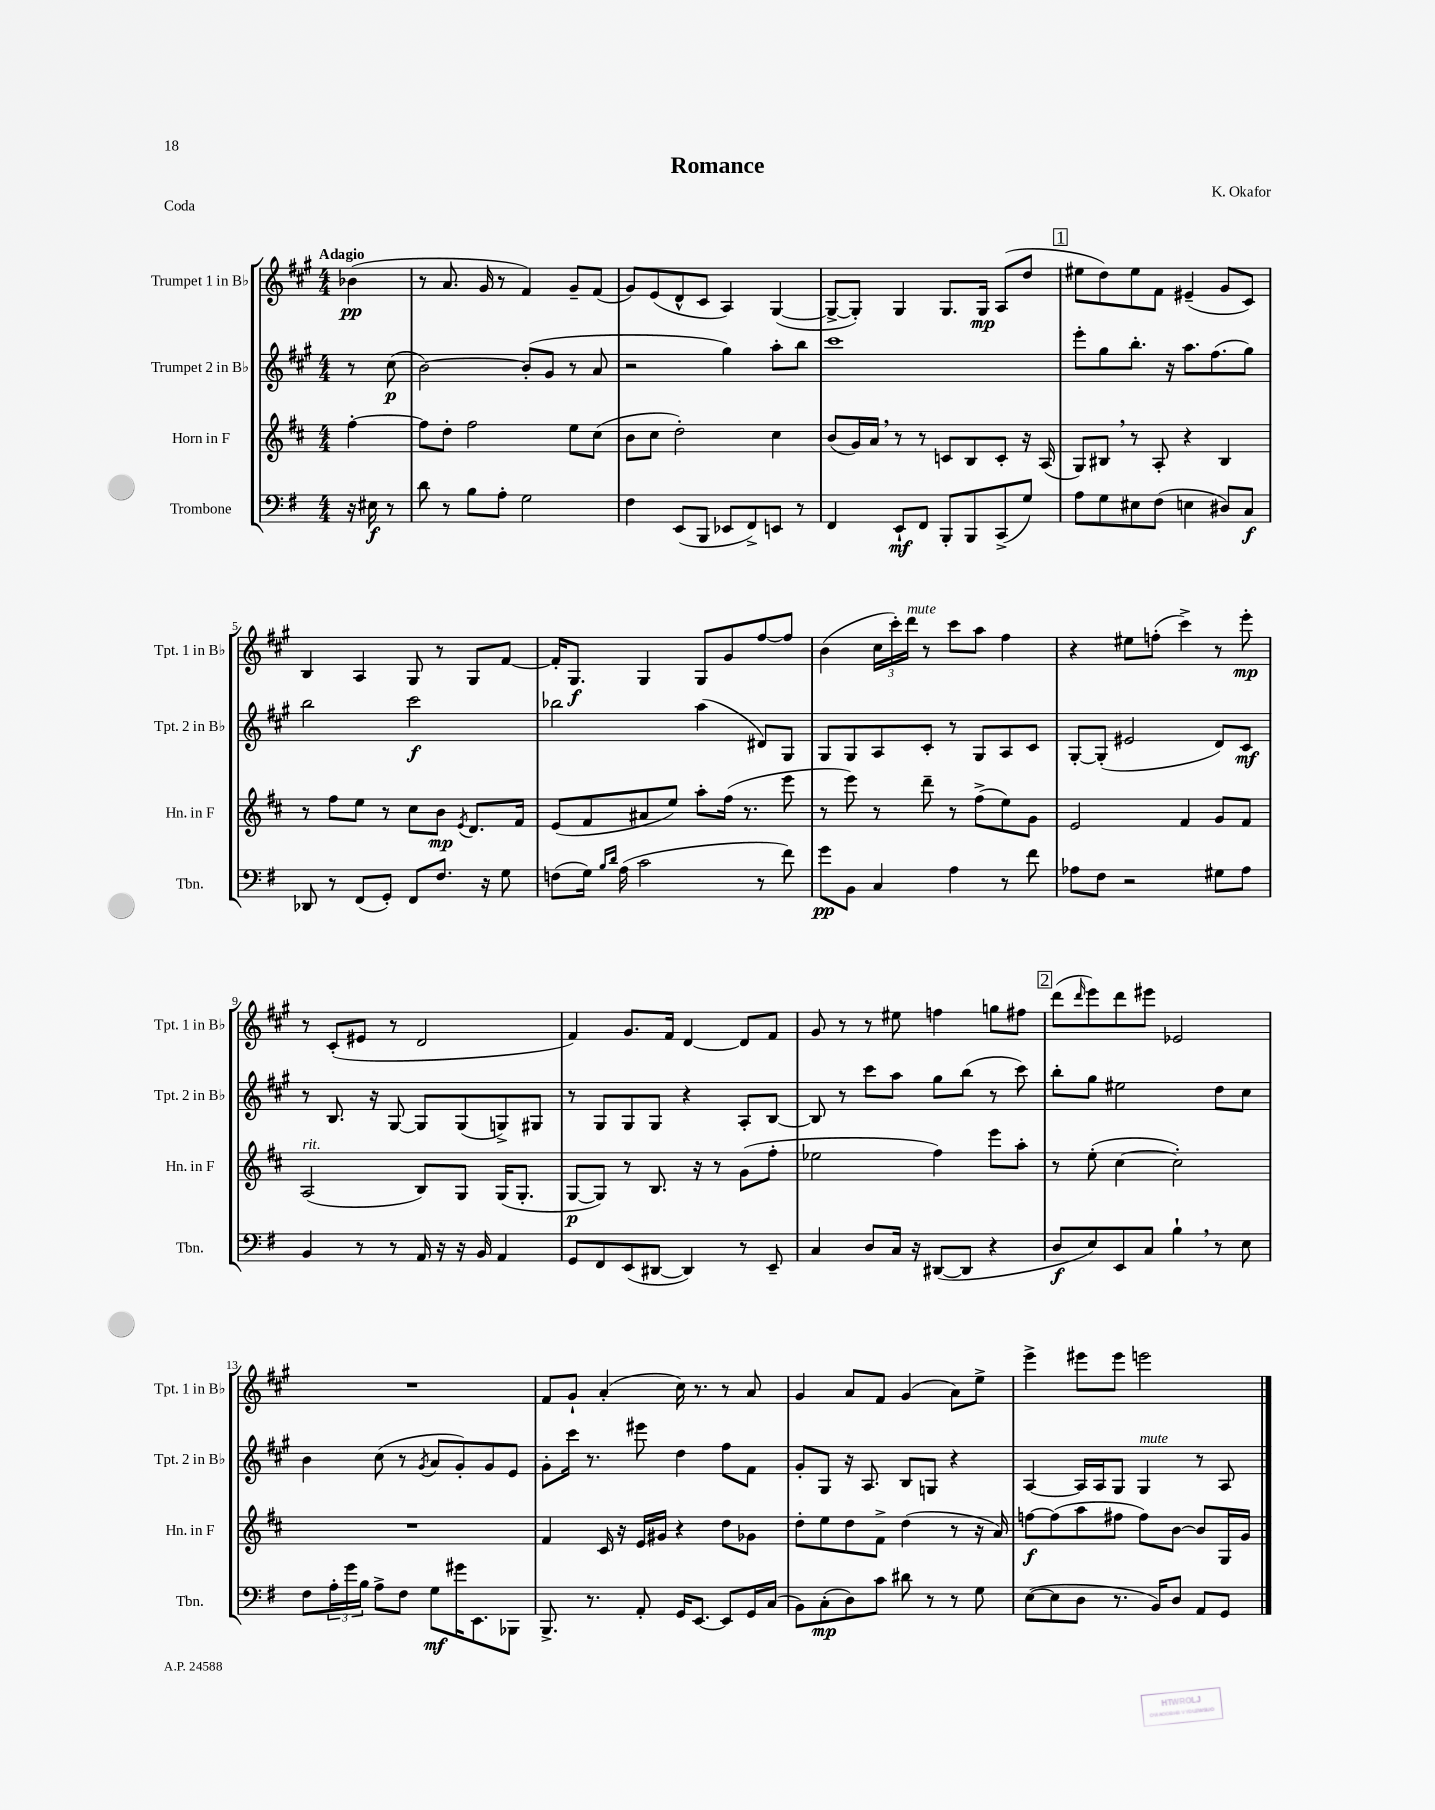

**kern	**dynam	**kern	**dynam	**kern	**dynam	**kern	**dynam
*part4	*part4	*part3	*part3	*part2	*part2	*part1	*part1
*staff4	*staff4	*staff3	*staff3	*staff2	*staff2	*staff1	*staff1
*I"Trombone	*	*I"Horn in F	*	*I"Trumpet 2 in B♭	*	*I"Trumpet 1 in B♭	*
*I'Tbn.	*	*I'Hn. in F	*	*I'Tpt. 2 in B♭	*	*I'Tpt. 1 in B♭	*
*clefF4	*	*clefG2	*	*clefG2	*	*clefG2	*
*k[f#]	*	*k[f#c#]	*	*k[f#c#g#]	*	*k[f#c#g#]	*
*M4/4	*	*M4/4	*	*M4/4	*	*M4/4	*
=	=	=	=	=	=	=	=
!	!	!	!	!	!	!LO:TX:a:B:t=Adagio	!
16r	.	[4ff#'\	.	8r	.	(4b-X\	pp
16E#X\	f	.	.	.	.	.	.
8r	.	.	.	(8cc#\	p	.	.
=1	=1	=1	=1	=1	=1	=1	=1
8d\	.	8ff#\L]	.	[2b\)	.	8r	.
8r	.	8dd'\J	.	.	.	8.a/	.
8B\L	.	2ff#\	.	.	.	.	.
.	.	.	.	.	.	16g#/	.
8A'\J	.	.	.	.	.	8r	.
2G\	.	.	.	(8b'/L]	.	4f#/)	.
.	.	.	.	8g#/J	.	.	.
.	.	8ee\L	.	8r	.	8g#~/L	.
.	.	(8cc#\J	.	8a/	.	(8f#/J	.
=2	=2	=2	=2	=2	=2	=2	=2
4F#\	.	8b\L	.	2r	.	8g#/L)	.
.	.	8cc#\J	.	.	.	(8e/	.
(8EE/L	.	2dd'\)	.	.	.	8d^^/	.
8BBB/J	.	.	.	.	.	8c#/J	.
8EE-X/L	.	.	.	4gg#\)	.	4A/)	.
8FF#^/)	.	.	.	.	.	.	.
8EEn/J	.	4cc#\	.	8aa'\L	.	([4G#/	.
8r	.	.	.	8bb\J	.	.	.
=3	=3	=3	=3	=3	=3	=3	=3
4FF#/	.	(8b/L	.	1ccc#	.	8G#^/L_	.
.	.	16g/L)	.	.	.	8G#'/J])	.
.	.	16a,/JJ	.	.	.	.	.
8EE`/L	mf	8r	.	.	.	4G#/	.
8FF#/J	.	8r	.	.	.	.	.
8BBB'/L	.	8cn/L	.	.	.	8.G#/L	.
8BBB/	.	8B/	.	.	.	.	.
.	.	.	.	.	.	16G#/Jk	mp
(8CC^/	.	8c'/J	.	.	.	(8A/L	.
8G/J)	.	16r	.	.	.	8dd/J	.
.	.	(16A/	.	.	.	.	.
!!LO:REH:place=s1:t=1
=4	=4	=4	=4	=4	=4	=4	=4
8A\L	.	8G/L)	.	8eee'\L	.	8ee#X\L	.
8G\	.	8B#X,/J	.	8gg#\	.	8dd\)	.
8E#X\	.	8r	.	8.bb'\J	.	8ee#\	.
(8F#\J	.	8A'/	.	.	.	8f#\J	.
.	.	.	.	16r	.	.	.
4En\	.	4r	.	8.aa\L	.	(4e#X~/	.
.	.	.	.	(8.ff#\	.	.	.
8D#X/L)	.	4B#/	.	.	.	8g#/L	.
8C/J	f	.	.	8gg#\J)	.	8c#/J)	.
!!LO:LB:g=z
=5	=5	=5	=5	=5	=5	=5	=5
8DD-X/	.	8r	.	2bb\	.	4B/	.
8r	.	8ff#\L	.	.	.	.	.
(8FF#/L	.	8ee\J	.	.	.	4A/	.
8GG'/J)	.	8r	.	.	.	.	.
8FF#/L	.	8cc#\L	.	2ccc#\	f	8G#/	.
8.F#/J	.	8b\J	mp	.	.	8r	.
.	.	8qe/	.	.	.	.	.
.	.	8.d/L	.	.	.	8G#/L	.
16r	.	.	.	.	.	.	.
8G\	.	.	.	.	.	[8f#/J	.
.	.	16f#/Jk	.	.	.	.	.
=6	=6	=6	=6	=6	=6	=6	=6
(8Fn\L	.	(8e/L	.	2bb-X\	.	16f#'/KL]	.
.	.	.	.	.	.	8.G#/J	f
16G\Jk)	.	8f#/	.	.	.	.	.
16qqB/LL	.	.	.	.	.	.	.
16qqd/JJ	.	.	.	.	.	.	.
(16A\	.	.	.	.	.	.	.
2c\	.	8a#X/	.	.	.	4G#/	.
.	.	8ee/J)	.	.	.	.	.
.	.	8aa'\L	.	(4aa\	.	8G#/L	.
.	.	(16ff#\Jk	.	.	.	8g#/	.
.	.	8.r	.	.	.	.	.
8r	.	.	.	8d#X/L)	.	[8ff#/	.
8f#\)	.	8eee\	.	8G#/J	.	8ff#/J]	.
=7	=7	=7	=7	=7	=7	=7	=7
8g\L	pp	8r	.	8G#/L	.	(4b\	.
8BB\J	.	8eee\)	.	8G#/	.	.	.
4C/	.	8r	.	8A/	.	24cc#\LL	.
.	.	.	.	.	.	24ccc#'\)	.
!	!	!	!	!	!	!LO:TX:a:i:t=mute	!
.	.	.	.	.	.	24ddd\JJ	.
.	.	8ddd~\	.	8c#'/J	.	8r	.
4A\	.	8r	.	8r	.	8ccc#\L	.
.	.	(8ff#^\L	.	8G#/L	.	8aa\J	.
8r	.	8ee\)	.	8A/	.	4ff#\	.
8f#\	.	8g\J	.	8c#/J	.	.	.
=8	=8	=8	=8	=8	=8	=8	=8
8A-X\L	.	2e/	.	[8G#'/L	.	4r	.
8F#\J	.	.	.	(8G#'/J]	.	.	.
2r	.	.	.	2e#X/	.	8ee#X\L	.
.	.	.	.	.	.	(8ffn'\J	.
.	.	4f#/	.	.	.	4ccc#^\)	.
8G#X\L	.	8g/L	.	8d/L)	.	8r	.
8A-\J	.	8f#/J	.	8c#/J	mf	8eee'\	mp
!!LO:LB:g=z
=9	=9	=9	=9	=9	=9	=9	=9
!	!	!LO:TX:a:i:t=rit.	!	!	!	!	!
4BB/	.	(2A/	.	8r	.	8r	.
.	.	.	.	8.B/	.	(8c#'/L	.
8r	.	.	.	.	.	8e#X/J	.
.	.	.	.	16r	.	.	.
8r	.	.	.	[8G#/	.	8r	.
16AA/	.	8B/L)	.	8G#/L]	.	2d/	.
16r	.	.	.	.	.	.	.
16r	.	8G/J	.	(8G#/	.	.	.
16BB/	.	.	.	.	.	.	.
4AA/	.	(16G/KL	.	8Gn^/)	.	.	.
.	.	8.G'/J	.	.	.	.	.
.	.	.	.	8G#X/J	.	.	.
=10	=10	=10	=10	=10	=10	=10	=10
8GG/L	.	[8G/L	p	8r	.	4f#/)	.
8FF#/	.	8G/J])	.	8G#/L	.	.	.
(8EE/	.	8r	.	8G#/	.	8.g#/L	.
[8DD#X/J	.	8.B/	.	8G#/J	.	.	.
.	.	.	.	.	.	16f#/Jk	.
4DD#/])	.	.	.	4r	.	[4d/	.
.	.	16r	.	.	.	.	.
.	.	8r	.	.	.	.	.
8r	.	(8g\L	.	8A'/L	.	8d/L]	.
8EE~/	.	8ff#'\J	.	[8B/J	.	8f#/J	.
=11	=11	=11	=11	=11	=11	=11	=11
4C/	.	2ee-X\	.	8B/]	.	8g#/	.
.	.	.	.	8r	.	8r	.
8D/L	.	.	.	8ccc#\L	.	8r	.
16C/Jk	.	.	.	8aa\J	.	8ee#X\	.
16r	.	.	.	.	.	.	.
([8DD#X/L	.	4ff#\)	.	8gg#\L	.	4ffn\	.
8DD#/J]	.	.	.	(8bb\J	.	.	.
4r	.	8eee\L	.	8r	.	8ggn\L	.
.	.	8aa'\J	.	8ccc#\)	.	8ff#X\J	.
!!LO:REH:place=s1:t=2
=12	=12	=12	=12	=12	=12	=12	=12
8D/L	f	8r	.	8bb'\L	.	(8ddd\L	.
.	.	.	.	.	.	16qqddd/	.
8E/)	.	(8ee'\	.	8gg#\J	.	8eee\)	.
8EE/	.	[4cc#\	.	2ee#X\	.	8ddd\	.
8C/J	.	.	.	.	.	8eee#X\J	.
4B`,\	.	2cc#'\])	.	.	.	2e-X/	.
8r	.	.	.	8dd\L	.	.	.
8E\	.	.	.	8cc#\J	.	.	.
!!LO:LB:g=z
=13	=13	=13	=13	=13	=13	=13	=13
8F#\L	.	1r	.	4b\	.	1r	.
24A'\L	.	.	.	.	.	.	.
24g\	.	.	.	.	.	.	.
24B\JJ	.	.	.	.	.	.	.
8A^\L	.	.	.	(8cc#\	.	.	.
8F#\J	.	.	.	8r	.	.	.
.	.	.	.	8qg#/	.	.	.
8G\L	mf	.	.	8a/L	.	.	.
16g#X\K	.	.	.	8g#'/)	.	.	.
8.EE\	.	.	.	.	.	.	.
.	.	.	.	8g#/	.	.	.
8BBB-X\J	.	.	.	8e/J	.	.	.
=14	=14	=14	=14	=14	=14	=14	=14
8.BBB^/	.	4f#/	.	8g#'\L	.	8f#/L	.
.	.	.	.	16ccc#\Jk	.	8g#`/J	.
8.r	.	.	.	8.r	.	.	.
.	.	16c#/	.	.	.	(4a'/	.
.	.	16r	.	.	.	.	.
8AA'/	.	16e/LL	.	8eee#X\	.	.	.
.	.	16g#X/JJ	.	.	.	.	.
16GG/KL	.	4r	.	4dd\	.	16cc#\)	.
[8.EE/J	.	.	.	.	.	8.r	.
8EE/L]	.	8dd\L	.	8ff#\L	.	8r	.
16GG/L	.	8g-X\J	.	8f#\J	.	8a/	.
(16C/JJ	.	.	.	.	.	.	.
=15	=15	=15	=15	=15	=15	=15	=15
8BB\L)	.	8dd'\L	.	8g#'/L	.	4g#/	.
(8C'\	mp	8ee\	.	8G#/J	.	.	.
8D\)	.	8dd\	.	16r	.	8a/L	.
.	.	.	.	8.A/	.	.	.
8c\J	.	8f#^\J	.	.	.	8f#/J	.
8d#X\	.	(4dd\	.	8B/L	.	(4g#/	.
8r	.	.	.	8Gn/J	.	.	.
8r	.	8r	.	4r	.	8a\L)	.
8G\	.	16r	.	.	.	8ee^\J	.
.	.	16a/)	.	.	.	.	.
=16	=16	=16	=16	=16	=16	=16	=16
([8E\L	.	[8ffn\L	f	[4A/	.	4eee^\	.
8E\]	.	(8ff\]	.	.	.	.	.
8D\J	.	8aa\	.	16A/LL]	.	8eee#X\L	.
.	.	.	.	16A/J	.	.	.
8.r	.	8ff#X\J	.	8G#/J	.	8eee#\J	.
!	!	!	!	!LO:TX:a:i:t=mute	!	!	!
.	.	8ff#\L)	.	4G#/	.	2eeen\	.
16BB/KL)	.	.	.	.	.	.	.
8D/J	.	[8b\J	.	.	.	.	.
8AA/L	.	8b/L]	.	8r	.	.	.
8GG/J	.	16G/L	.	8A/	.	.	.
.	.	16g/JJ	.	.	.	.	.
==	==	==	==	==	==	==	==
*-	*-	*-	*-	*-	*-	*-	*-
